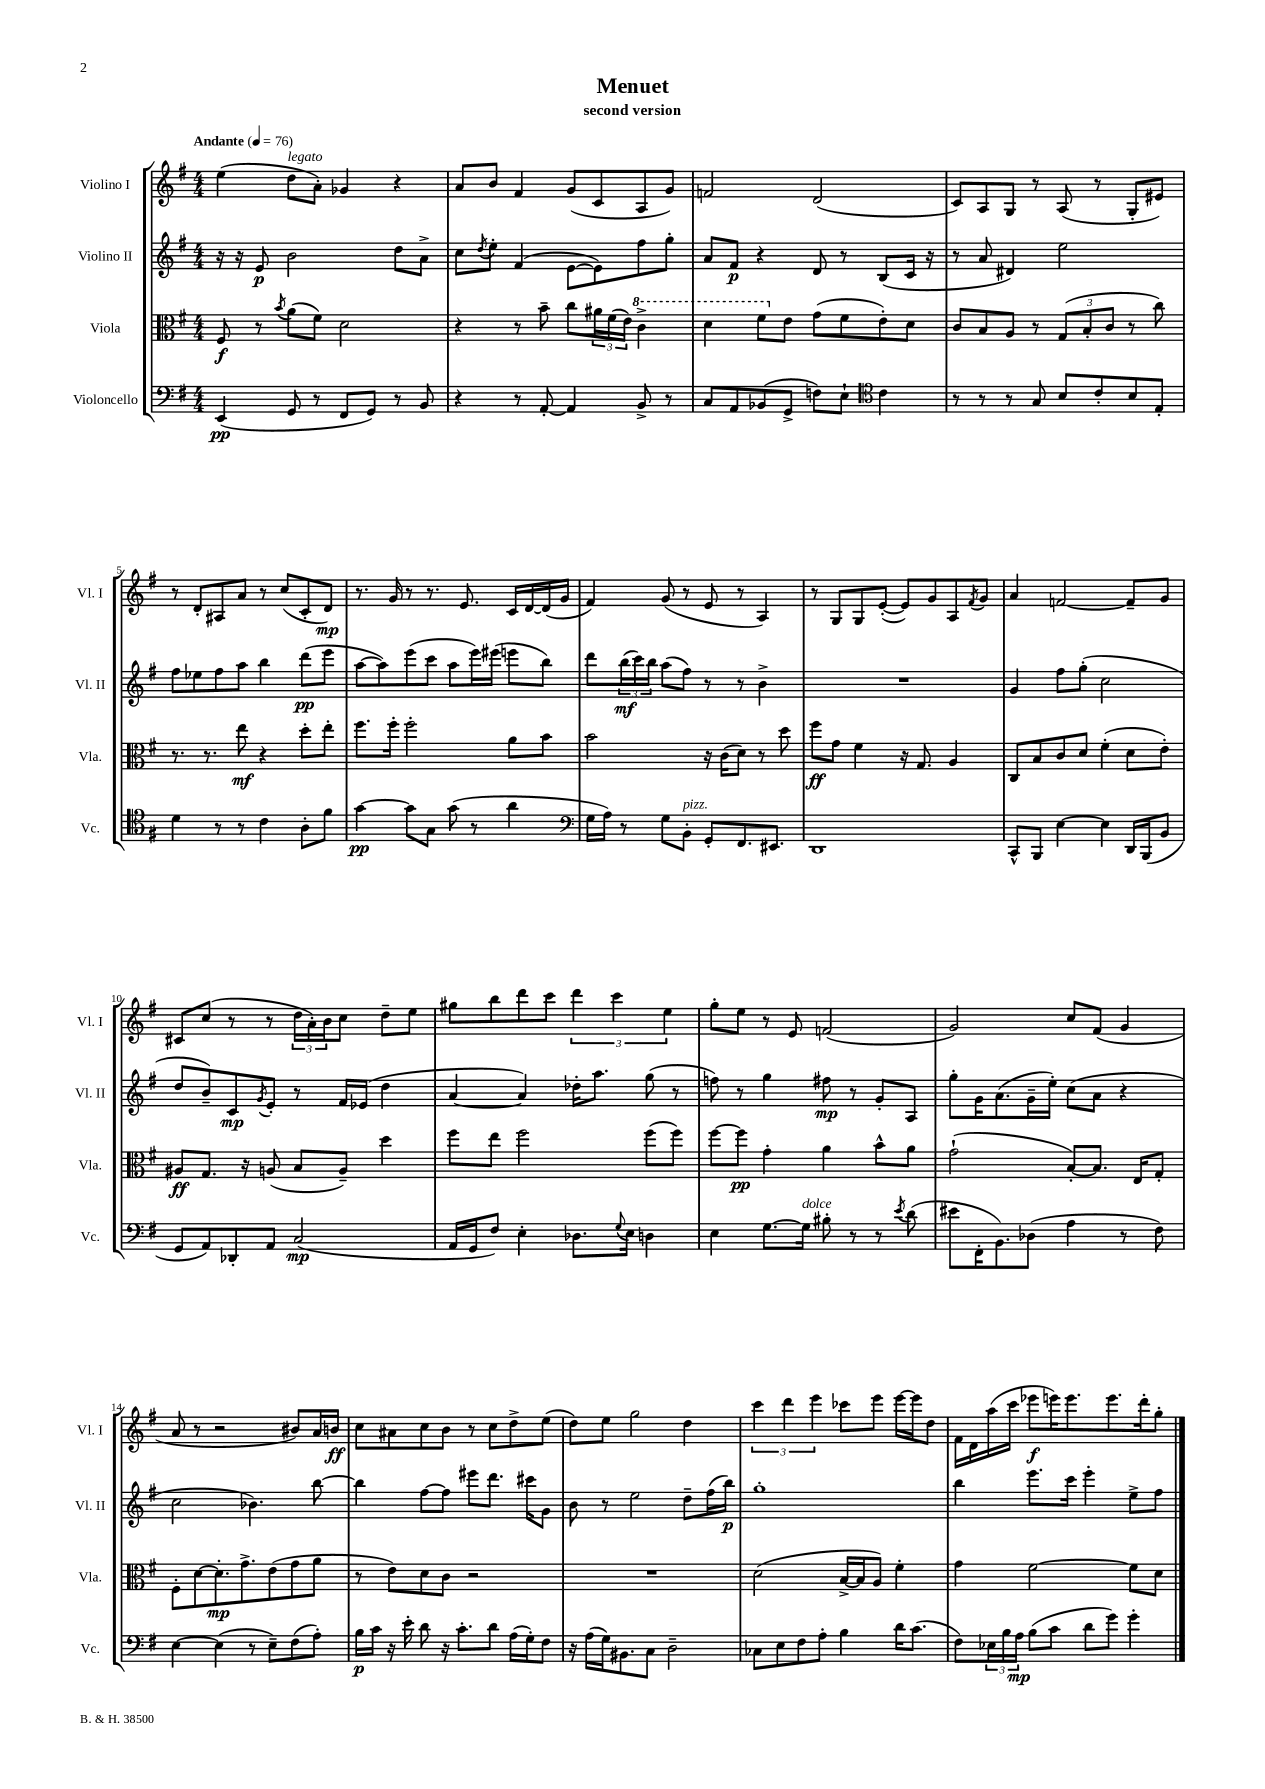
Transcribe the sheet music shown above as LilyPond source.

\header { title = "Menuet" subtitle = "second version" }
<<
\new StaffGroup <<
\new Staff = "s0" \with { instrumentName = "Violino I" shortInstrumentName = "Vl. I" } {
    \clef treble \key g \major \numericTimeSignature \time 4/4 \tempo "Andante" 4 = 76
    e''4( d''8^\markup { \italic "legato" } a'8-.) ges'4 r4 |
    a'8 b'8 fis'4 g'8( c'8 a8 g'8) |
    f'2 d'2( |
    c'8) a8 g8 r8 a8( r8 g8-. eis'8) |
    r8 d'8-. ais8 a'8 r8 c''8( c'8-. d'8\mp) |
    r8. g'16 r8 r8. e'8. c'16 d'16~ d'16( g'16 |
    fis'4) g'8( r8 e'8 r8 a4) |
    r8 g8 g8 e'8~-.( e'8) g'8 a8 \acciaccatura { fis'8 } g'8 |
    a'4 f'2~ f'8-- g'8 |
    cis'8 c''8( r8 r8 \tuplet 3/2 { d''16 a'16-.) b'16 } c''8 d''8-- e''8 |
    gis''8 b''8 d'''8 c'''8 \tuplet 3/2 { d'''4 c'''4 e''4 } |
    g''8-. e''8 r8 e'8 f'2( |
    g'2) c''8 fis'8( g'4 |
    a'8 r8 r2 bis'8) a'16 b'16\ff |
    c''8 ais'8 c''8 b'8 r8 c''8 d''8-> e''8( |
    d''8) e''8 g''2 d''4 |
    \tuplet 3/2 { c'''4 d'''4 e'''4 } ces'''8 e'''8 e'''16~ e'''16 d''8 |
    fis'16 d'16 a''16( c'''16 ees'''8\f e'''16) e'''8. e'''8. d'''16-. g''8-. \bar "|." |
}
\new Staff = "s1" \with { instrumentName = "Violino II" shortInstrumentName = "Vl. II" } {
    \clef treble \key g \major \numericTimeSignature \time 4/4
    r16 r16 e'8\p b'2 d''8 a'8-> |
    c''8 \acciaccatura { d''8 } e''8-. fis'4( e'8~ e'8) fis''8 g''8-. |
    a'8 fis'8\p r4 d'8 r8 b8( c'16 r16 |
    r8 a'8 dis'4) e''2 |
    fis''8 ees''8 fis''8 a''8 b''4 d'''8\pp( e'''8 |
    a''8~ a''8) e'''8( c'''8 a''8 e'''16) eis'''16( e'''8 b''8) |
    d'''8 \tuplet 3/2 { b''16\mf( c'''16) b''16 } a''8( fis''8) r8 r8 b'4-> |
    R1 |
    g'4 fis''8 g''8-.( c''2 |
    d''8 b'8--) c'8\mp \acciaccatura { g'8 } e'8-. r8 fis'16 ees'16( d''4 |
    a'4~ a'4) des''16-. a''8. g''8( r8 |
    f''8) r8 g''4 fis''8\mp r8 g'8-. a8 |
    g''8-. g'16 a'8.( g'16-- e''16-.) c''8( a'8 r4 |
    c''2 bes'4.) b''8~ |
    b''4 fis''8~ fis''8 eis'''8 d'''8. cis'''16 g'8 |
    b'8 r8 e''2 d''8-- fis''16( b''16\p) |
    g''1-. |
    b''4 e'''8. c'''16 e'''4-. e''8-> fis''8 \bar "|." |
}
\new Staff = "s2" \with { instrumentName = "Viola" shortInstrumentName = "Vla." } {
    \clef alto \key g \major \numericTimeSignature \time 4/4
    fis8\f r8 \acciaccatura { b'8 } a'8( fis'8) d'2 |
    r4 r8 b'8-- c''8 \tuplet 3/2 { ais'16 fis'16( e'16) } \ottava #1 c''4-> |
    d''4 fis''8 \ottava #0 e'8 g'8( fis'8 e'8-.) d'8 |
    c'8 b8 a8 r8 \tuplet 3/2 { g8( b8-. c'8 } r8 c''8) |
    r8. r8. e''8\mf r4 d''8-. e''8-. |
    fis''8. fis''16-. fis''2-. a'8 b'8 |
    b'2 r16 c'16( d'8) r8 d''8 |
    fis''8\ff g'8 fis'4 r16 g8. a4 |
    c8 b8 c'8 d'8 fis'4-.( d'8 e'8-.) |
    ais8\ff g8. r16 a8( b8 a8--) d''4 |
    fis''8 e''8 fis''2 fis''8( fis''8) |
    fis''8~ fis''8\pp g'4-. a'4 b'8-^ a'8 |
    g'2-!( b8~-.) b8. e16 g8-. |
    fis8-. d'8~ d'8.-.\mp g'8.-> e'8( g'8 a'8 |
    r8 e'8) d'8 c'8 r2 |
    R1 |
    d'2( b16~-> b16 a8) fis'4-. |
    g'4 fis'2~ fis'8 d'8 \bar "|." |
}
\new Staff = "s3" \with { instrumentName = "Violoncello" shortInstrumentName = "Vc." } {
    \clef bass \key g \major \numericTimeSignature \time 4/4
    e,4\pp( g,8 r8 fis,8 g,8) r8 b,8 |
    r4 r8 a,8~-. a,4 b,8-> r8 |
    c8 a,8 bes,8( g,8-> f8) e8-! \clef tenor c'4 |
    r8 r8 r8 g8 b8 c'8-. b8 e8-. |
    d'4 r8 r8 c'4 a8-. fis'8 |
    g'4~\pp g'8 g8 g'8( r8 a'4 |
    \clef bass g16 a16) r8 g8 b,8-.^\markup { \italic "pizz." } g,8-. fis,8. eis,8. |
    d,1 |
    c,8-^ b,,8 e4~ e4 d,16 b,,16( b,8 |
    g,8 a,8) des,8-. a,8 c2\mp( |
    a,16 g,16 fis8) e4-. des8. \appoggiatura { g8 } e16 d4 |
    e4 g8.~ g16^\markup { \italic "dolce" } bis8-. r8 r8 \acciaccatura { e'8 } d'8( |
    eis'8 fis,16-. b,8.) des8( a4 r8 fis8) |
    e4~ e4( r8 e8--) fis8( a8-.) |
    b16\p c'16 r16 e'16-. d'8 r16 c'8.-. d'8 a16( g16-.) fis8 |
    r16 a16( g16) bis,8. c8 d2-- |
    ces8 e8 fis8 a8-. b4 d'16 c'8.( |
    fis8) \tuplet 3/2 { ees16 b16 a16\mp } b8( c'8 d'8 g'8) g'4-. \bar "|." |
}
>>
>>
